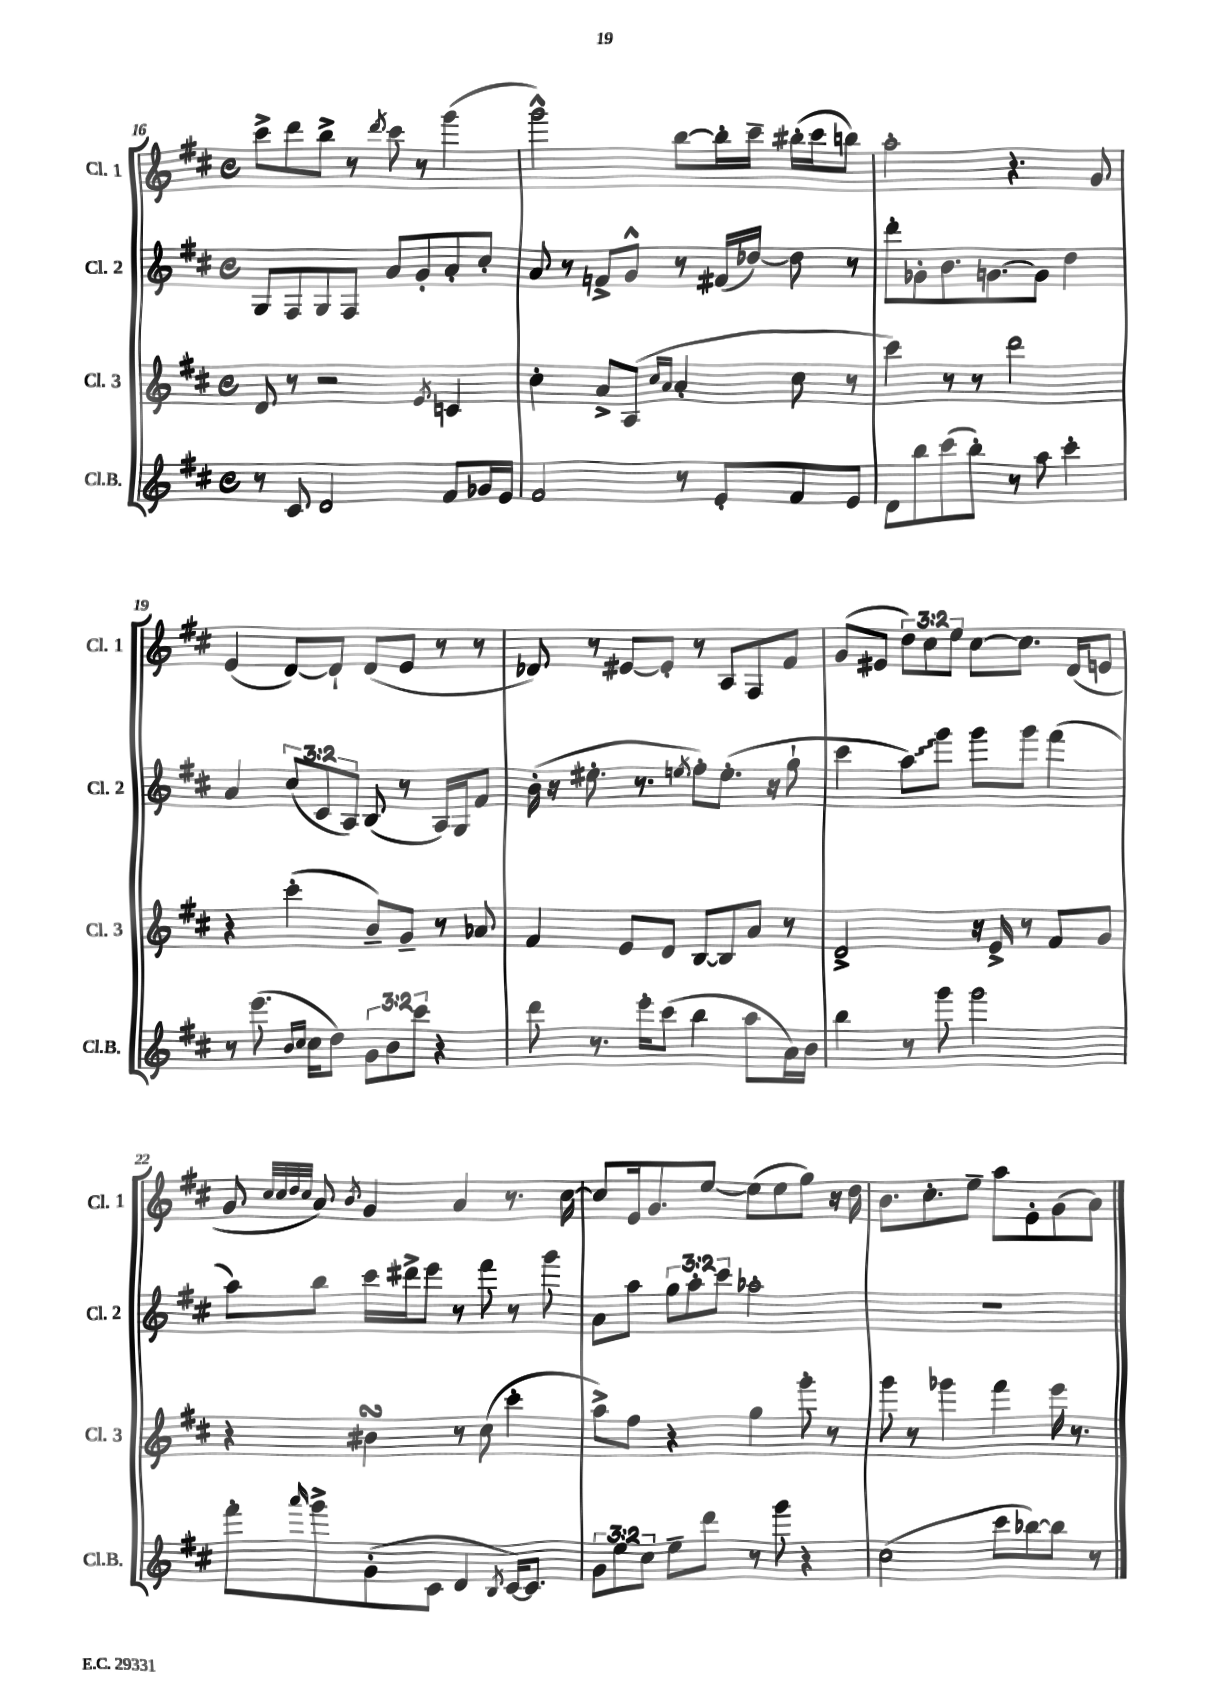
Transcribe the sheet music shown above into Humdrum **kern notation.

**kern	**kern	**kern	**kern
*staff4	*staff3	*staff2	*staff1
*clefG2	*clefG2	*clefG2	*clefG2
*k[f#c#]	*k[f#c#]	*k[f#c#]	*k[f#c#]
*M4/4	*M4/4	*M4/4	*M4/4
*met(c)	*met(c)	*met(c)	*met(c)
8r	8d/	8G/L	8ccc#^\L
8c#/	8r	8F#/	8ddd\
2d/	2r	8G/	8bb^\J
.	.	8F#/J	8r
.	.	.	8qddd/
.	.	8a/L	8ccc#\
.	.	8g'/	8r
.	8qe/	.	.
8f#/L	4c/	8a'/	(4ggg\
16g-/L	.	8cc#'/J	.
16e/JJ	.	.	.
=	=	=	=
2f#/	4cc#'\	8a/	2ggg^^\)
.	.	8r	.
.	8a^/L	8f^/L	.
.	(8A/J	8g^^/J	.
.	16qqcc#/LL	.	.
.	16qqa/JJ	.	.
8r	4a'/	8r	[8bb\L
8e'/L	.	(16f#/LL	16bb'\]L
.	.	[16dd-/JJ)	16ccc#~\JJ
8f#/	8cc#\	8dd-\]	(16bb#'\LL
.	.	.	16ccc#\J
8e/J	8r	8r	8bb\J)
=	=	=	=
8d\L	4ccc#\)	8ddd'\L	2aa'\
8bb\	.	8g-'\	.
(8ccc#\	8r	8.b\	.
8bb'\J)	8r	.	.
.	.	[8.g\	.
8r	2ddd\	.	4.r
8aa\	.	8g\]J	.
4ccc#'\	.	4dd\	.
.	.	.	8g/
=	=	=	=
8r	4r	4a/	(4e/
(8.eee\	.	.	.
.	(4ccc#'\	(12cc#/L	[8d/L)
16qqb/LL	.	.	.
16qqcc#/JJ	.	.	.
16cc#\LK	.	.	.
.	.	12c#/	.
8dd\J)	.	.	8d`/]J
.	.	12A/J)	.
12g\L	8b~/L)	(8B/	(8d/L
12b\	.	.	.
.	8g~/J	8r	8e/J
12ccc#\J	.	.	.
4r	8r	16A/LL)	8r
.	.	16G/J	.
.	8a-/	8f#/J	8r
=	=	=	=
8ddd\	4f#/	(16b'\	8d-/)
.	.	16r	.
8.r	.	8.ee#'\	8r
.	8e/L	.	[8e#/L
16eee'\LK	.	8.r	.
(8ccc#\J	8d/J	.	8e#'/]J
.	.	8qee/	.
4bb\	[8B/L	8ff#'\L)	8r
.	8B/]	(8.ee'\J	8A/L
8aa\L	8a/J	.	8F#/
.	.	16r	.
16a\L)	8r	8gg`\	8f#/J
16b\JJ	.	.	.
=	=	=	=
4bb\	2d^/	4ccc#\	(8g/L
.	.	.	8e#/J
8r	.	8aa\L)	12dd\L)
.	.	.	12cc#\
8ggg\	.	8ggg\J	.
.	.	.	12ee\J
2ggg\	16r	8ggg\L	[8cc#\L
.	16e^/	.	.
.	8r	8ggg\J	8.cc#\]J
.	8f#/L	(4fff#\	.
.	.	.	(16d/LK
.	8g/J	.	8e/J
=	=	=	=
8fff#'\L	4r	8aa\L)	8g/
.	.	.	32qqcc#/LLL
.	.	.	32qqcc#/
.	.	.	32qqdd/
16qqaaa/	.	.	32qqcc#/JJJ
8ggg^\	.	8bb\J	8a/)
.	.	.	8qb/
(8g'\	4b#\	16ccc#\LL	4g/
.	.	16ddd#^\J	.
8c#\J	.	8eee\J	.
4d/	8r	8r	4a/
.	(8cc#\	8fff#\	.
8qB/	.	.	.
[16c#/LK)	4ccc#'\	8r	8.r
8.c#/]J	.	.	.
.	.	8ggg\	.
.	.	.	[16cc#\
=	=	=	=
12g\L	8aa^\L)	8a\L	8cc#/]L
12ee\	.	.	.
.	8ff#\J	8aa\J	16e/k
12cc#\J	.	.	.
.	.	.	8.g/
8ee~\L	4r	12gg\L	.
.	.	12aa'\	.
8ddd\J	.	.	[8ee/J
.	.	12ccc#\J	.
8r	4gg\	2aa-'\	(8ee\]L
8ggg\	.	.	8ee\
4r	8ggg'\	.	8gg\J)
.	8r	.	16r
.	.	.	16dd\
=	=	=	=
(2cc#\	8ggg\	1r	8.b\L
.	8r	.	.
.	.	.	8.cc#'\
.	4ggg-\	.	.
.	.	.	8ee~\J
8ccc#\L	4fff#\	.	8aa\L
[8bb-\)	.	.	8e'\
8bb-\]J	16eee\	.	(8g\
.	8.r	.	.
8r	.	.	8a\J)
==	==	==	==
*-	*-	*-	*-
